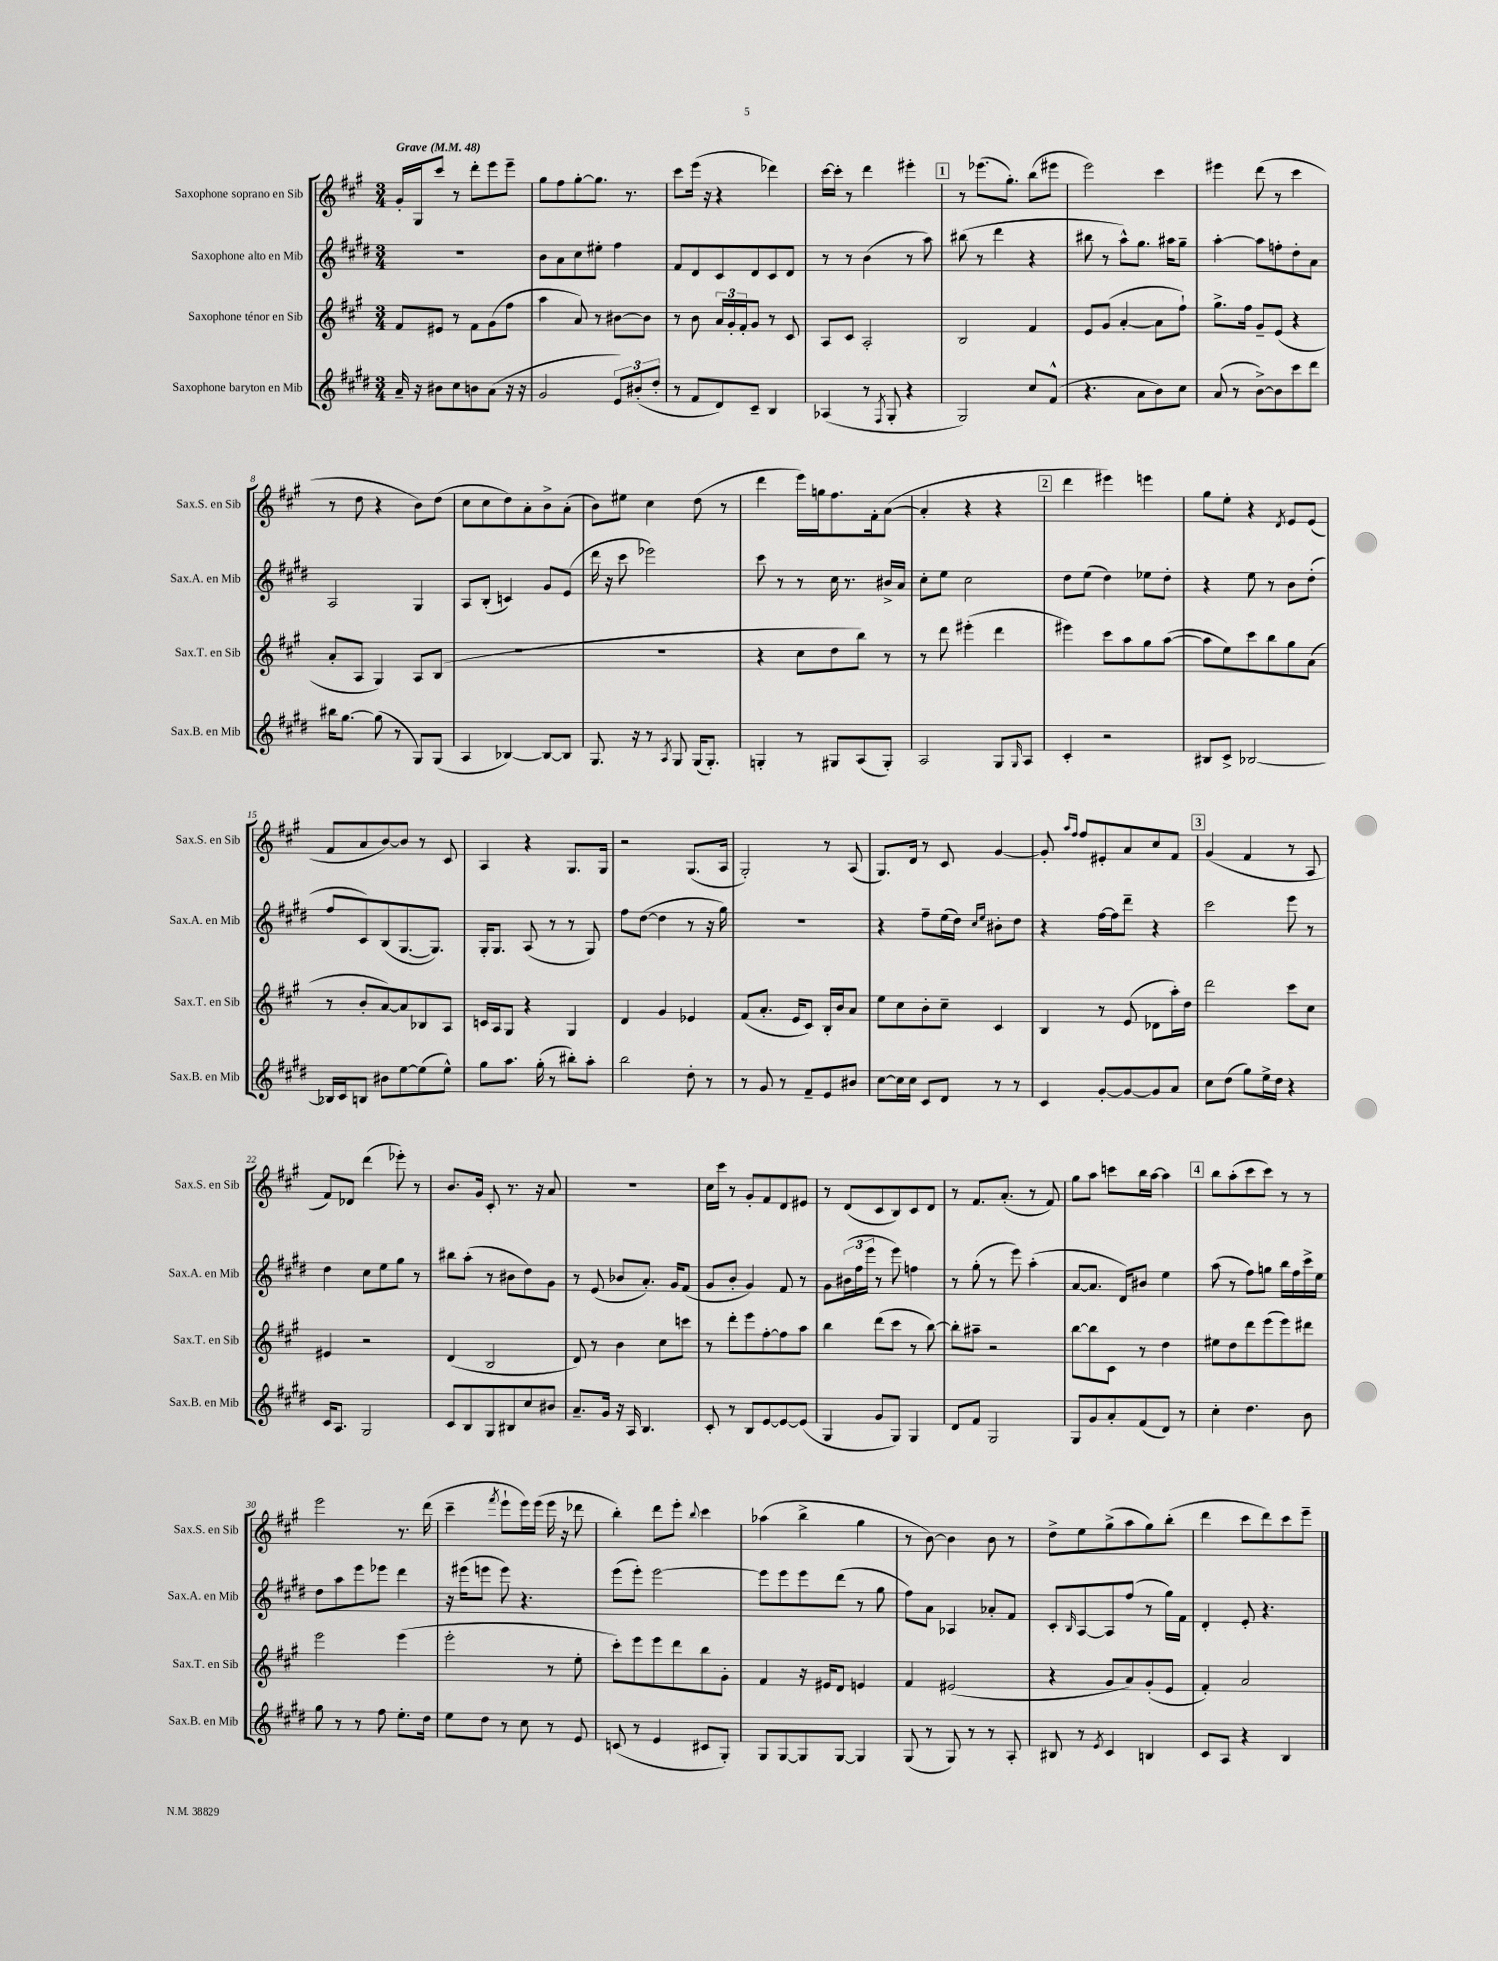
<<
\new StaffGroup <<
\new Staff = "s0" \with { instrumentName = "Saxophone soprano en Sib" shortInstrumentName = "Sax.S. en Sib" } {
    \clef treble \key a \major \numericTimeSignature \time 3/4 \tempo "Grave" 4 = 48
    gis'16-. gis16 cis'''8 r8 d'''8-. e'''8 e'''8-- |
    gis''8 fis''8 gis''8~-. gis''8. r8. |
    cis'''8 e'''16( r16 r4 des'''4) |
    cis'''16~ cis'''16-. r8 d'''4 eis'''4-. |
    \mark \markup { \box "1" } r8 ees'''8.( gis''8.-.) b''8( eis'''8 |
    e'''2) cis'''4 |
    eis'''4 d'''8( r8 cis'''4 |
    r8 d''8 r4 b'8) d''8( |
    cis''8 cis''8 d''8) a'8-. b'8-> a'8-.( |
    b'8) eis''8 cis''4 d''8( r8 |
    d'''4 e'''16) g''16 fis''8. fis'16-. a'8~( |
    a'4-. r4 r4 |
    \mark \markup { \box "2" } d'''4 eis'''4) e'''4 |
    gis''8 e''8-. r4 \acciaccatura { d'8 } e'8 e'8( |
    fis'8 a'8 b'8~) b'8 r8 cis'8 |
    a4 r4 gis8. gis16 |
    r2 gis8.( a16 |
    gis2-.) r8 a8( |
    gis8.) d'16 r8 cis'8 gis'4~ |
    gis'8-. \grace { a''16 fis''16 } fis''8 eis'8-. a'8 cis''8 fis'8 |
    \mark \markup { \box "3" } gis'4( fis'4 r8 a8 |
    fis'8) des'8 d'''4( ees'''8-.) r8 |
    b'8. gis'16 cis'8-. r8. r16 a'8 |
    R2. |
    cis''16 cis'''16 r8 gis'8-. fis'8 d'8 eis'8 |
    r8 d'8( cis'8 b8) cis'8 d'8 |
    r8 fis'8. a'8.-.( r8 fis'8) |
    gis''8 a''8 c'''8 b''16 a''16~ a''4 |
    \mark \markup { \box "4" } b''8 a''8-.( cis'''8 cis'''8) r8 r8 |
    e'''2 r8. d'''16( |
    cis'''4-- \acciaccatura { fis'''8 } e'''8-! e'''16) e'''16( e'''16 r16 des'''8 |
    b''4-.) d'''8 e'''8-. \appoggiatura { b''8 } cis'''4 |
    aes''4( b''4-> gis''4 |
    r8 b'8~) b'4 b'8 r8 |
    d''8-> e''8 gis''8->( a''8 gis''8) b''8-.( |
    d'''4 cis'''8 d'''8) cis'''8 e'''8-- \bar "|." |
}
\new Staff = "s1" \with { instrumentName = "Saxophone alto en Mib" shortInstrumentName = "Sax.A. en Mib" } {
    \clef treble \key e \major \numericTimeSignature \time 3/4
    R2. |
    b'8 a'8 cis''8 eis''8-. fis''4 |
    fis'8 dis'8 cis'8 dis'8 cis'8 dis'8 |
    r8 r8 b'4( r8 a''8) |
    \mark \markup { \box "1" } bis''8( r8 dis'''4 r4 |
    bis''8 r8 a''8-^) gis''8. ais''16 gis''8-- |
    a''4~-. a''8 f''8-. dis''8-. a'8 |
    a2 gis4 |
    a8 b8-.( c'4) gis'8 e'8( |
    dis'''16 r16 cis'''8 ees'''2) |
    cis'''8 r8 r8 cis''16 r8. bis'16-> a'16 |
    cis''8-. e''8 cis''2 |
    \mark \markup { \box "2" } dis''8 e''8( dis''4) ees''8 dis''8-. |
    r4 e''8 r8 b'8 dis''8-.( |
    fis''8 cis'8) b8( gis8.~ gis8.) |
    gis16-. gis8. a8( r8 r8 gis8) |
    fis''8 dis''8~( dis''4 r8 r16 gis''16) |
    R2. |
    r4 fis''8-- e''16( dis''16) \grace { cis''16 e''16 } bis'8-. dis''8 |
    r4 fis''16~ fis''16 dis'''8-- r4 |
    \mark \markup { \box "3" } cis'''2 e'''8 r8 |
    dis''4 cis''8 e''8 gis''8 r8 |
    bis''8 a''8-.( r8 bis'8 dis''8) gis'8 |
    r8 e'8( bes'8 a'8.-.) gis'16 fis'8( |
    gis'8 b'8-. gis'4) fis'8 r8 |
    gis'8 \tuplet 3/2 { bis'16( fis''16 e'''16 } r8 e'''8) f''4 |
    r8 gis''8-.( r8 e'''8) a''4-.( |
    a'8~ a'8. dis'16) bis'8 e''4 |
    \mark \markup { \box "4" } a''8( r8 fis''8) g''8 b''16 fis''16 cis'''16-> e''16 |
    dis''8 a''8 e'''8 ees'''8 dis'''4 |
    r16 eis'''16( e'''8 e'''8) r4. |
    e'''8( e'''8-.) e'''2~ |
    e'''8 e'''8 e'''8 dis'''8( r8 gis''8 |
    fis''8) a'8 aes4 aes'8-. fis'8 |
    cis'8-. \grace { b16 } a8~ a8 fis''8( r8 gis''16) fis'16 |
    dis'4-. e'8-. r4. \bar "|." |
}
\new Staff = "s2" \with { instrumentName = "Saxophone ténor en Sib" shortInstrumentName = "Sax.T. en Sib" } {
    \clef treble \key a \major \numericTimeSignature \time 3/4
    fis'8 eis'8 r8 fis'8 gis'8( fis''8 |
    a''4 a'8) r8 bis'8~ bis'8 |
    r8 b'8 \tuplet 3/2 { a'16 gis'16-. fis'16-. } gis'8 r8 cis'8 |
    a8 cis'8 a2-. |
    \mark \markup { \box "1" } b2 fis'4 |
    e'8 gis'8( a'4~-. a'8 fis''8-!) |
    gis''8.-> fis''16 gis'8-- e'8( r4 |
    a'8-. a8 gis4) a8 b8( |
    R2. |
    R2. |
    r4 cis''8 d''8 b''8) r8 |
    r8 d'''8 eis'''4-.( d'''4 |
    \mark \markup { \box "2" } eis'''4) cis'''8 a''8 gis''8 a''8~( |
    a''8 e''8) cis'''8 b''8 gis''8 a'8( |
    r8 b'8-. a'8~) a'8 bes8 a8 |
    c'16 a16 gis8 r4 gis4 |
    d'4 gis'4 ees'4 |
    fis'8( a'8.-. e'16 cis'8) b16-. b'16 a'8 |
    e''8 cis''8 b'8-. cis''8-- cis'4 |
    b4 r8 e'8( des'8 a''16-.) d''16 |
    \mark \markup { \box "3" } d'''2 cis'''8 cis''8 |
    eis'4 r2 |
    d'4( b2 |
    d'8) r8 b'4 cis''8 c'''8 |
    r8 d'''8-. e'''8 fis''8~-. fis''8 a''8 |
    b''4 d'''8( cis'''8 r8 b''8~) |
    b''8-. ais''8-- r2 |
    b''8~ b''8 cis'8 r8 d''4 |
    \mark \markup { \box "4" } eis''8 d''8 d'''8 e'''8( e'''8) dis'''8 |
    e'''2 e'''4( |
    e'''2-. r8 e''8-. |
    cis'''8-.) e'''8 e'''8 d'''8 b''8 gis'8-. |
    fis'4 r16 eis'16 d'8 e'4 |
    fis'4 eis'2( |
    r4 gis'8 a'8) gis'8-.( e'8 |
    fis'4-.) a'2 \bar "|." |
}
\new Staff = "s3" \with { instrumentName = "Saxophone baryton en Mib" shortInstrumentName = "Sax.B. en Mib" } {
    \clef treble \key e \major \numericTimeSignature \time 3/4
    a'16-- r16 bis'8 cis''8 b'8 a'8( r16 r16 |
    gis'2 \tuplet 3/2 { e'8) bis'8-.( dis''8-. } |
    r8 fis'8 dis'8) cis'8-- b4 |
    aes4( r8 \acciaccatura { fis8 } gis8-. r4 |
    \mark \markup { \box "1" } gis2) cis''8 fis'8-^( |
    r4. a'8 b'8) cis''8 |
    a'8( r8 b'8~->) b'8 cis'''8 dis'''8 |
    bis''16 gis''8.~ gis''8( r8 gis8) gis8( |
    a4 bes4~) bes8~ bes8 |
    gis8. r16 r8 \acciaccatura { a8 } gis8 gis16( gis8.-.) |
    g4-. r8 gis8 a8( gis8-.) |
    a2 gis8 \grace { gis16 } a8 |
    \mark \markup { \box "2" } cis'4-. r2 |
    bis8 cis'8-> bes2~ |
    bes16 cis'16 b8 bis'8 e''8~ e''8( e''8-^) |
    gis''8 a''8. gis''16-.( r8 bis''8-.) a''8-. |
    b''2 dis''8-. r8 |
    r8 gis'8 r8 fis'8-- e'8 bis'8 |
    cis''8~ cis''16 cis''16 cis'8 dis'8 r8 r8 |
    cis'4 gis'8~-. gis'8~ gis'8 a'8 |
    \mark \markup { \box "3" } cis''8 dis''8( gis''8) e''16-> dis''16 r4 |
    cis'16 a8. gis2 |
    cis'8 b8 gis8 bis8 cis''8 bis'8 |
    a'8.-- gis'16 r16 a16 b4. |
    cis'8-. r8 b8 e'8~ e'8~ e'8( |
    gis4 gis'8 gis8) gis4 |
    dis'8 fis'8 gis2 |
    gis8 gis'8 a'8-. fis'8( dis'8) r8 |
    \mark \markup { \box "4" } cis''4-. dis''4. b'8 |
    gis''8 r8 r8 fis''8 e''8.-. dis''16 |
    e''8 dis''8 r8 cis''8 r8 e'8 |
    c'8( r8 e'4 cis'8 gis8-.) |
    gis8 gis8~ gis8 gis8~ gis4 |
    gis8( r8 gis8) r8 r8 a8-. |
    bis8 r8 \acciaccatura { e'8 } cis'4 b4 |
    cis'8 a8 r4 b4 \bar "|." |
}
>>
>>
